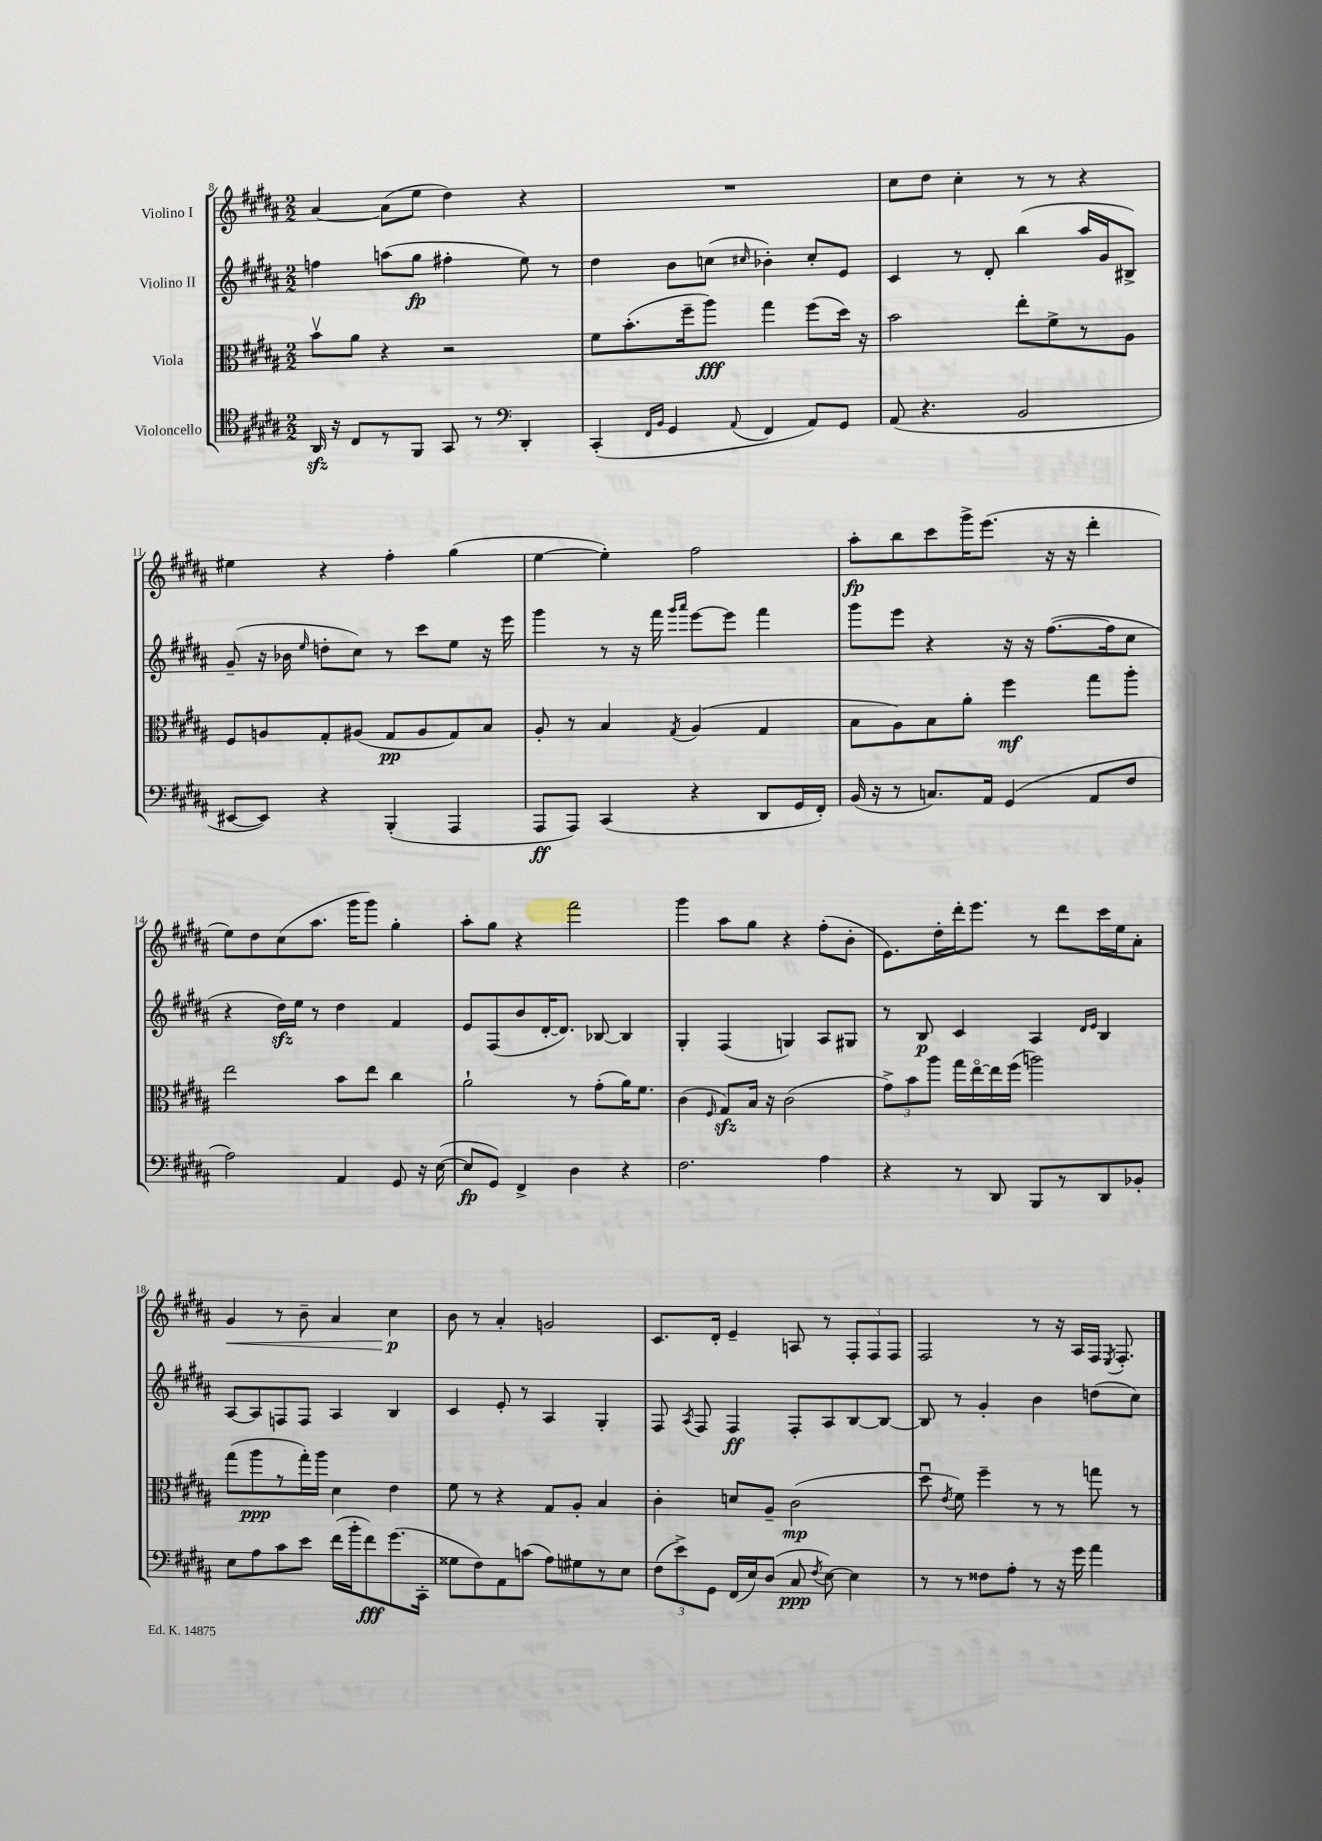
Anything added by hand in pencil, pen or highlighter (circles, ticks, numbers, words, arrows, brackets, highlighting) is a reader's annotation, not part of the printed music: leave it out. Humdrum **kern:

**kern	**kern	**kern	**kern
*staff4	*staff3	*staff2	*staff1
*clefC4	*clefC3	*clefG2	*clefG2
*k[f#c#g#d#a#]	*k[f#c#g#d#a#]	*k[f#c#g#d#a#]	*k[f#c#g#d#a#]
*M2/2	*M2/2	*M2/2	*M2/2
16AA#	8bv	4ff	[4a#
16r	.	.	.
8C#	8a#	.	.
8r	4r	(8aa	(8a#]
8FF#	.	8gg#	8ee
8GG#	2r	4ff#'	4dd#)
8r	.	.	.
*clefF4	*	*	*
4DD#'	.	8ee)	4r
.	.	8r	.
=	=	=	=
(4CC#'	8f#	4dd#	1r
.	(8.b'	.	.
16qqFF#	.	.	.
16qqBB	.	.	.
4GG#	.	8b	.
.	16ff#~	.	.
.	8aa#)	(8cc	.
8qqAA#	.	16qqcc#	.
4FF#	4gg#	4b-')	.
8AA#)	(8ff#	8cc#'	.
8GG#	16dd#)	8e	.
.	16r	.	.
=	=	=	=
(8AA#	2b	4c#	8cc#
4.r	.	.	8dd#
.	.	8r	4cc#'
.	.	8d#'	.
2BB	8ee'	(4bb	8r
.	8f#^	.	8r
.	8r	16aa#	4r
.	.	16g#	.
.	8A#	8B#^)	.
=	=	=	=
[8EE#	8F#	(8g#~	4ee#
8EE#])	8A	16r	.
.	.	16b-	.
.	.	16qqee	.
4r	8G#'	8dd'	4r
.	(8A#	8cc#)	.
(4BBB'	8G#	8r	4ff#'
.	8A#	8ccc#	.
4AAA#	8G#)	8ee	(4gg#
.	8B	16r	.
.	.	16eee	.
=	=	=	=
8AAA#	8A#'	4ggg#	[4ee
8AAA#)	8r	.	.
(4CC#	4B	8r	4ee'])
.	.	16r	.
.	.	16fff#	.
.	.	16qqggg#	.
.	8qG#	16qqaaa#	.
4r	(4A#	[8eee	2ff#
.	.	8eee]	.
8DD#	4G#	4fff#	.
16GG#	.	.	.
16FF#')	.	.	.
=	=	=	=
(16BB	8B	8ggg#	8aa#'
16r	.	.	.
8r	8A#)	8eee	8bb
8.C)	8B	4r	8ccc#
.	8a#'	.	16ggg#^
16AA#	.	.	(8.eee
(4GG#	4ff#	16r	.
.	.	16r	.
.	.	([8.ff#	16r
.	.	.	16r
8AA#	8gg#	.	4ddd#'
.	.	16ff#]	.
8F#	8aa#'	8cc#	.
=	=	=	=
2A#)	2ee	4r	8ee)
.	.	.	8dd#
.	.	16dd#)	(8cc#
.	.	16ee	.
.	.	8r	8.aa#
4AA#	8b	4dd#	.
.	.	.	16ggg#
.	8ee	.	8ggg#)
8GG#	4cc#	4f#	4gg#'
16r	.	.	.
([16E	.	.	.
=	=	=	=
8E]	2a#`	8e	8aa#'
8GG#)	.	(8F#	8gg#
4FF#^	.	8b	4r
.	.	[16d#'	.
.	.	8.d#])	.
4D#	8r	.	2fff#
.	(8g#'	[8B-	.
4r	16a#)	4B-]	.
.	8.f#	.	.
=	=	=	=
2.F#	(4c#	4G#'	4ggg#
.	16qqF#	.	.
.	8G#)	(4F#	8aa#
.	16B	.	8gg#
.	16r	.	.
.	(2c#	4G)	4r
4A#	.	8A#	(8ff#'
.	.	8G#	8b'
=	=	=	=
4r	12g#^)	8r	8.e)
.	12b	.	.
.	.	8B	.
.	12aa#	.	.
.	.	.	16dd#'
8r	16gg#	4c#	16ddd#'
.	[16eeo	.	8.eee
8DD#	16ee]	.	.
.	(16ff#	.	.
8BBB	2aa)	4A#	8r
8r	.	.	8ddd#
.	.	16qqd#	.
.	.	16qqe	.
8DD#	.	4B	16ccc#
.	.	.	16ee
8BB-'	.	.	8a#'
=	=	=	=
8E	(8gg#	[8A#	4g#
8A#	8aa#	8A#]	.
8c#	8r	8F	8r
8e	16gg#')	8F	8b~
.	16aa#	.	.
(16f#	4d#	4A#	4a#
16b'	.	.	.
8f#)	.	.	.
(8.g#	4e	4B	4cc#
16CC#'	.	.	.
=	=	=	=
8G##	8f#	4c#	8b
8F#)	8r	.	8r
8AA#	4r	8e'	4a#'
(8c	.	8r	.
8A#)	8G#	4A#	2g
8G#	8A#'	.	.
8r	4B	4G#'	.
8E	.	.	.
=	=	=	=
(12F#	4c#'	8F#	8.c#
12e^)	.	.	.
.	.	8qA#	.
.	.	8F#	.
12GG#	.	.	.
.	.	.	16d#'
(16FF#	8d	4F#	4e~
16E)	.	.	.
(8D#	8A#~	.	.
8C#	(2c#	8F#'	8A
8qF#	.	.	.
[8E)	.	8A#	8r
4E]	.	[8B	12F#'
.	.	.	12F#
.	.	8B_	.
.	.	.	12F#
=	=	=	=
8r	8dd#u	8B]	2F#
.	8qe	.	.
8r	8f#)	8r	.
8F##	4ff#~	4g#'	.
8A#'	.	.	.
8r	8r	4b	8r
16r	8r	.	16r
16g#	.	.	16A#
4a#	8gg	(8dd	16F#
.	.	.	8qE
.	.	.	8.F#'
.	8r	8cc#)	.
==	==	==	==
*-	*-	*-	*-
